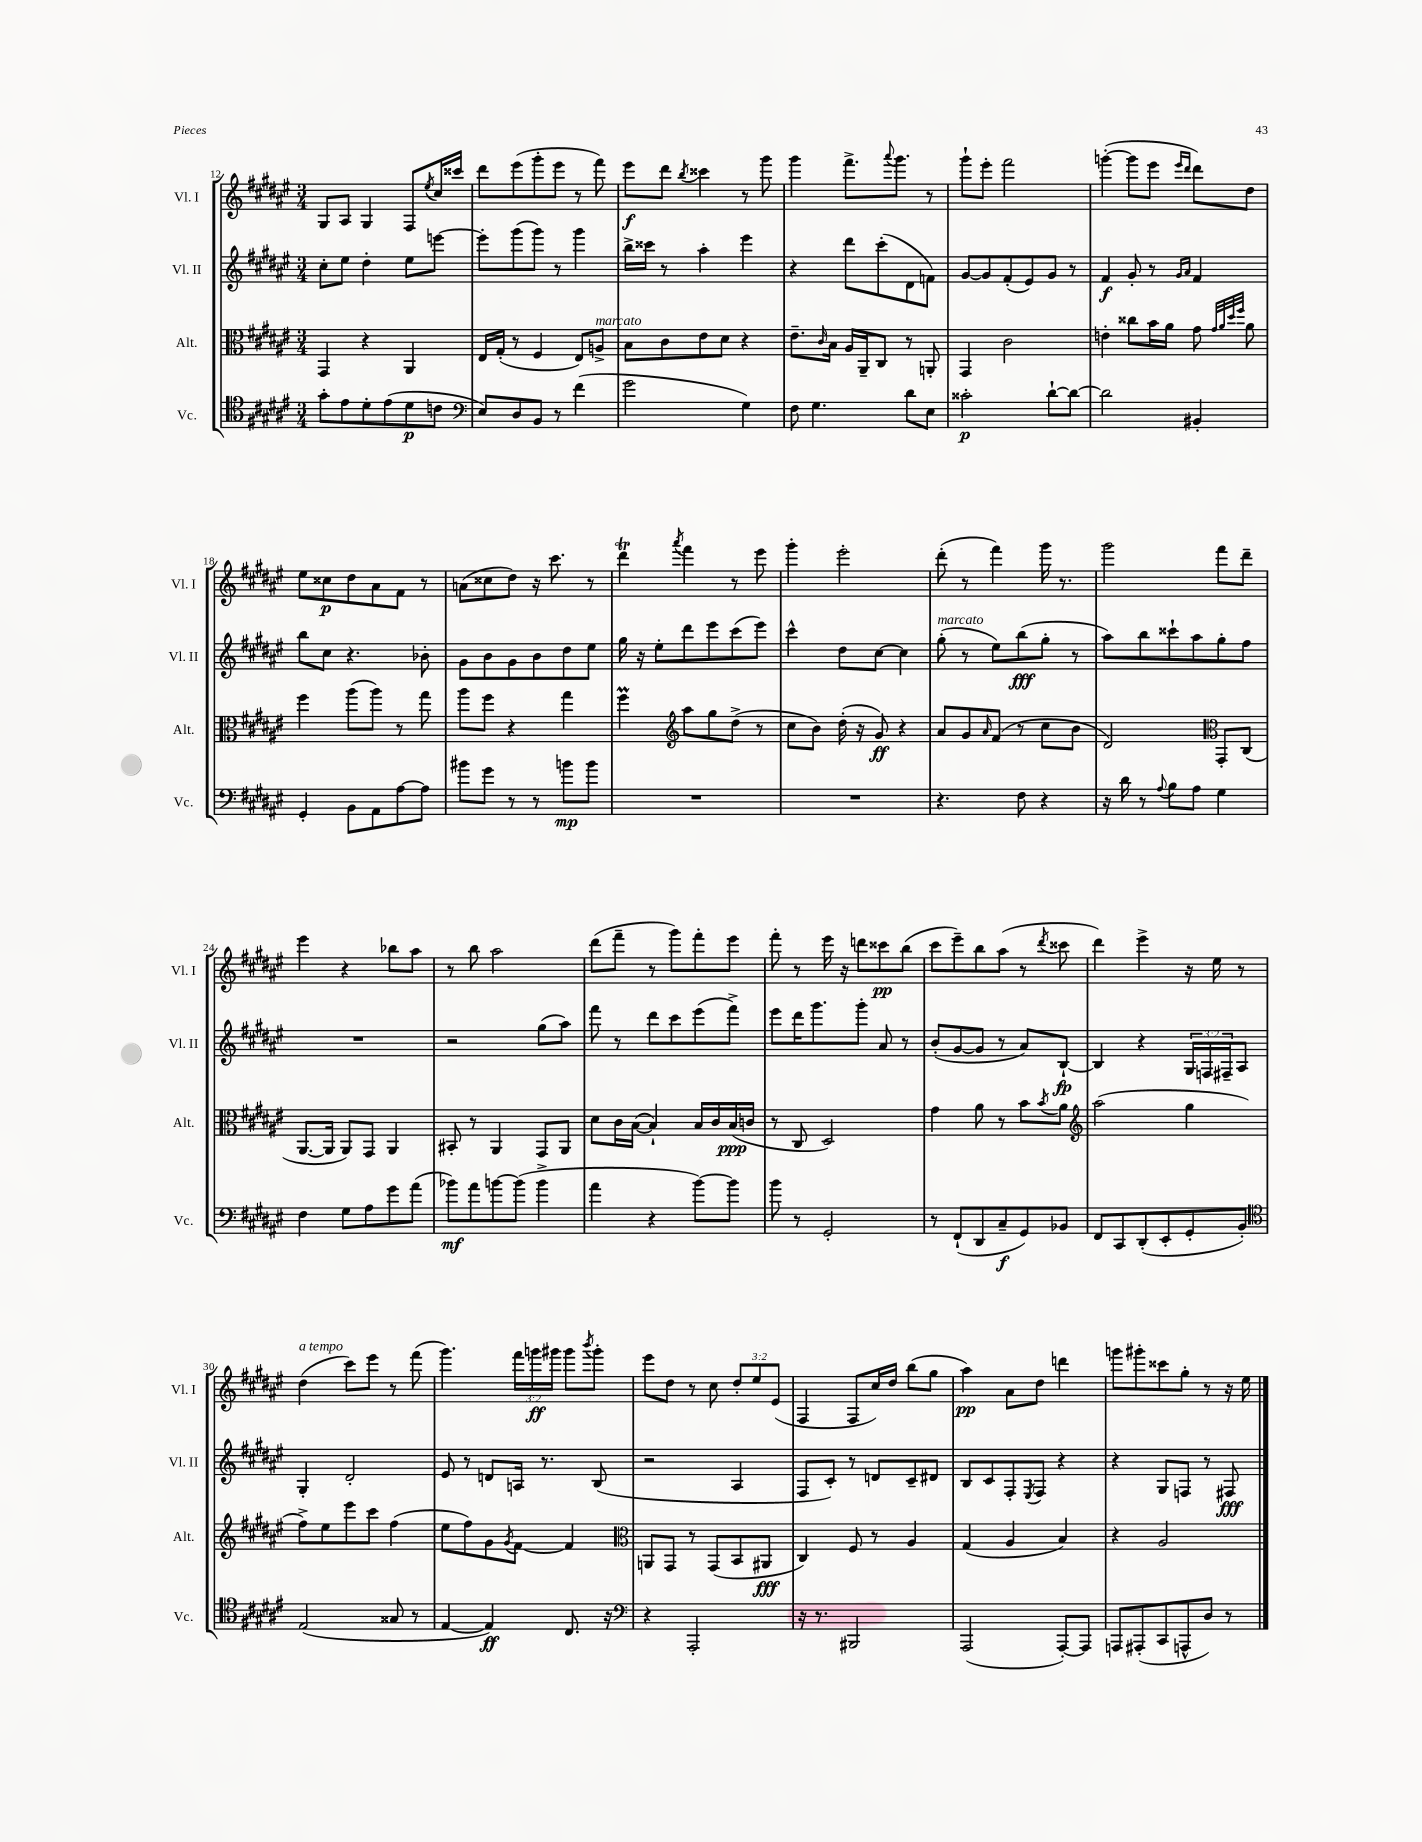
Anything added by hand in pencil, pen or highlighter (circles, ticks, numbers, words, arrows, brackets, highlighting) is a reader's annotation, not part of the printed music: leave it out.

**kern	**dynam	**kern	**dynam	**kern	**dynam	**kern	**dynam
*part4	*part4	*part3	*part3	*part2	*part2	*part1	*part1
*staff4	*staff4	*staff3	*staff3	*staff2	*staff2	*staff1	*staff1
*I"Vc.	*	*I"Alt.	*	*I"Vl. II	*	*I"Vl. I	*
*I'Vc.	*	*I'Alt.	*	*I'Vl. II	*	*I'Vl. I	*
*clefC4	*	*clefC3	*	*clefG2	*	*clefG2	*
*k[f#c#g#d#a#e#]	*	*k[f#c#g#d#a#e#]	*	*k[f#c#g#d#a#e#]	*	*k[f#c#g#d#a#e#]	*
*M3/4	*	*M3/4	*	*M3/4	*	*M3/4	*
=12	=12	=12	=12	=12	=12	=12	=12
8g#'\L	.	4GG#/	.	8cc#'\L	.	8G#/L	.
8e#\	.	.	.	8ee#\J	.	8A#/J	.
8d#'\	.	4r	.	4dd#'\	.	4G#/	.
(8e#\	.	.	.	.	.	.	.
8d#\	p	4AA#/	.	8ee#\L	.	8F#/L	.
.	.	.	.	.	.	8qee#/	.
8cn\J	.	.	.	[8eeen\J	.	16cc#/L	.
.	.	.	.	.	.	16ccc##X/JJ	.
=13	=13	=13	=13	=13	=13	=13	=13
*clefF4	*	*	*	*	*	*	*
8E#/L)	.	16E#/LL	.	8eee'\L]	.	8ddd#\L	.
.	.	(16G#'/JJ	.	.	.	.	.
8D#/	.	8r	.	(8ggg#\	.	(8eee#\	.
8BB/J	.	4F#/	.	8ggg#\J)	.	8ggg#'\	.
8r	.	.	.	8r	.	8eee#\J	.
(4f#\	.	8E#/L)	.	4ggg#\	.	8r	.
!	!	!LO:TX:a:i:t=marcato	!	!	!	!	!
.	.	8An^/J	.	.	.	8fff#\)	.
=14	=14	=14	=14	=14	=14	=14	=14
2g#\	.	8B\L	.	16bb^\LL	.	8eee#\L	f
.	.	.	.	16ccc##X\JJ	.	.	.
.	.	8c#\	.	8r	.	8ddd#\J	.
.	.	.	.	.	.	8qbb/	.
.	.	8e#\	.	4aa#'\	.	4ccc##X\	.
.	.	8d#\J	.	.	.	.	.
4G#\)	.	4r	.	4eee#\	.	8r	.
.	.	.	.	.	.	8ggg#\	.
=15	=15	=15	=15	=15	=15	=15	=15
8F#\	.	8.e#~\L	.	4r	.	4ggg#\	.
4.G#\	.	.	.	.	.	.	.
.	.	16qqc#/	.	.	.	.	.
.	.	16B\Jk	.	.	.	.	.
.	.	16A#/LL	.	8ddd#\L	.	8.fff#^\L	.
.	.	16AA#~/J	.	.	.	.	.
.	.	8C#/J	.	(8ccc#'\	.	.	.
.	.	.	.	.	.	8qqaaa#/	.
.	.	.	.	.	.	8.ggg#\J	.
8d#\L	.	8r	.	8d#\	.	.	.
8E#\J	.	8AAn'/	.	8fn\J)	.	8r	.
=16	=16	=16	=16	=16	=16	=16	=16
2c##X'\	p	4GG#/	.	[8g#/L	.	8ggg#`\L	.
.	.	.	.	8g#/]	.	8eee#'\J	.
.	.	2c#\	.	(8f#'/	.	2fff#\	.
.	.	.	.	8e#/)	.	.	.
[8d#`\L	.	.	.	8g#/J	.	.	.
8d#\J_	.	.	.	8r	.	.	.
=17	=17	=17	=17	=17	=17	=17	=17
2d#\]	.	4en'\	.	4f#/	f	([4gggn'\	.
.	.	8cc##X\L	.	8g#'/	.	8ggg\L]	.
.	.	16b\L	.	8r	.	8eee#\J	.
.	.	16a#\JJ	.	.	.	.	.
.	.	.	.	16qqg#/LL	.	16qqeee#/LL	.
.	.	.	.	16qqa#/JJ	.	16qqddd#/JJ	.
4BB#X'/	.	8g#\	.	4f#/	.	8ddd#\L)	.
.	.	32qqg#/LLL	.	.	.	.	.
.	.	32qqa#/	.	.	.	.	.
.	.	32qqdd#/	.	.	.	.	.
.	.	32qqff#/JJJ	.	.	.	.	.
.	.	8a#\	.	.	.	8dd#\J	.
!!LO:LB:g=z
=18	=18	=18	=18	=18	=18	=18	=18
4GG#'/	.	4ff#\	.	8bb\L	.	8ee#\L	.
.	.	.	.	8cc#\J	.	8cc##X\	p
8BB\L	.	(8aa#\L	.	4.r	.	8dd#\	.
8AA#\	.	8aa#\J)	.	.	.	8a#\	.
[8A#\	.	8r	.	.	.	8f#\J	.
8A#\J]	.	8gg#\	.	8b-X'\	.	8r	.
=19	=19	=19	=19	=19	=19	=19	=19
8b#X\L	.	8aa#\L	.	8g#\L	.	(8an\L	.
8g#\J	.	8ff#\J	.	8b\	.	8cc##X\	.
8r	.	4r	.	8g#\	.	8dd#\J)	.
8r	.	.	.	8b\	.	16r	.
.	.	.	.	.	.	8.ccc#\	.
8bn\L	mp	4gg#\	.	8dd#\	.	.	.
8b\J	.	.	.	8ee#\J	.	8r	.
=20	=20	=20	=20	=20	=20	=20	=20
2.r	.	4ff#M\	.	16gg#\	.	4ddd#T\	.
.	.	.	.	16r	.	.	.
.	.	.	.	8ee#'\L	.	.	.
*	*	*clefG2	*	*	*	*	*
.	.	.	.	.	.	8qaaa#/	.
.	.	8aa#\L	.	8ddd#\	.	4fff#\	.
.	.	8gg#\	.	8eee#\	.	.	.
.	.	(8dd#^\J	.	(8ccc#\	.	8r	.
.	.	8r	.	8eee#\J)	.	8eee#\	.
=21	=21	=21	=21	=21	=21	=21	=21
2.r	.	8cc#\L	.	4ccc#^^\	.	4ggg#'\	.
.	.	8b\J)	.	.	.	.	.
.	.	(16dd#'\	.	8dd#\L	.	2eee#'\	.
.	.	16r	.	.	.	.	.
.	.	8g#/)	ff	[8cc#\J	.	.	.
.	.	4r	.	4cc#\]	.	.	.
=22	=22	=22	=22	=22	=22	=22	=22
!	!	!	!	!LO:TX:a:i:t=marcato	!	!	!
4.r	.	8a#/L	.	(8gg#'\	.	(8ddd#'\	.
.	.	8g#/	.	8r	.	8r	.
.	.	16qqa#/	.	.	.	.	.
.	.	(8f#/J	.	8ee#\L)	.	4fff#\)	.
8F#\	.	8r	.	(8bb\	fff	.	.
4r	.	8cc#\L	.	8gg#'\J	.	16ggg#\	.
.	.	.	.	.	.	8.r	.
.	.	8b\J	.	8r	.	.	.
=23	=23	=23	=23	=23	=23	=23	=23
16r	.	2d#/)	.	8aa#\L)	.	2ggg#\	.
16d#\	.	.	.	.	.	.	.
8r	.	.	.	8bb\	.	.	.
8qqA#/	.	.	.	.	.	.	.
8B\L	.	.	.	8ccc##X`\	.	.	.
8A#\J	.	.	.	8aa#\	.	.	.
*	*	*clefC3	*	*	*	*	*
4G#\	.	8GG#'/L	.	8gg#'\	.	8fff#\L	.
.	.	(8C#/J	.	8ff#\J	.	8ddd#~\J	.
!!LO:LB:g=z
=24	=24	=24	=24	=24	=24	=24	=24
4F#\	.	[8.AA#/L	.	2.r	.	4eee#\	.
.	.	16AA#/Jk]	.	.	.	.	.
8G#\L	.	8AA#/L)	.	.	.	4r	.
8A#\	.	8GG#/J	.	.	.	.	.
8g#\	.	4AA#/	.	.	.	8bb-X\L	.
(8a#\J	.	.	.	.	.	8aa#\J	.
=25	=25	=25	=25	=25	=25	=25	=25
8b-X\L)	mf	8BB#X'/	.	2r	.	8r	.
8a#\	.	8r	.	.	.	8bb\	.
[8bn\	.	4AA#/	.	.	.	2aa#\	.
(8b\J]	.	.	.	.	.	.	.
4b^\	.	8GG#/L	.	(8gg#\L	.	.	.
.	.	8AA#/J	.	8aa#\J)	.	.	.
=26	=26	=26	=26	=26	=26	=26	=26
4a#\	.	8d#\L	.	8fff#\	.	(8ddd#\L	.
.	.	16c#\L	.	8r	.	8fff#~\J	.
.	.	([16B\JJ	.	.	.	.	.
4r	.	4B`/])	.	8ddd#\L	.	8r	.
.	.	.	.	8ccc#\	.	8ggg#\L)	.
[8b\L)	.	16B/LL	.	(8eee#\	.	8fff#'\	.
.	.	16c#/	.	.	.	.	.
8b\J]	.	(16B/	ppp	8fff#^\J)	.	8eee#\J	.
.	.	16cn/JJ	.	.	.	.	.
=27	=27	=27	=27	=27	=27	=27	=27
8b\	.	8r	.	8eee#\L	.	8fff#'\	.
8r	.	8C#/	.	16ddd#\K	.	8r	.
.	.	.	.	8.ggg#\	.	.	.
2GG#'/	.	2D#/)	.	.	.	16eee#\	.
.	.	.	.	.	.	16r	.
.	.	.	.	8ggg#'\J	.	8dddn\L	.
.	.	.	.	8a#/	.	8ccc##X\	pp
.	.	.	.	8r	.	(8bb\J	.
=28	=28	=28	=28	=28	=28	=28	=28
8r	.	4g#\	.	(8b'/L	.	8ccc#\L	.
(8FF#`/L	.	.	.	[8g#/	.	8eee#~\)	.
8DD#/	.	8a#\	.	8g#/J]	.	8bb\	.
8C#~/	f	8r	.	8r	.	(8aa#\J	.
8GG#/)	.	8b\L	.	8a#/L)	.	8r	.
.	.	8qb/	.	.	.	8qddd#/	.
8BB-X/J	.	8a#\J	.	[8B`/J	fp	8ccc##X\	.
=29	=29	=29	=29	=29	=29	=29	=29
*	*	*clefG2	*	*	*	*	*
8FF#/L	.	(2aa#\	.	4B/]	.	4ddd#\)	.
8CC#/	.	.	.	.	.	.	.
(8DD#'/	.	.	.	4r	.	4eee#^\	.
8EE#'/	.	.	.	.	.	.	.
8GG#'/	.	4gg#\	.	24G#/LL	.	16r	.
.	.	.	.	24Fn/	.	.	.
.	.	.	.	.	.	16ee#\	.
.	.	.	.	24F#X~/J	.	.	.
8BB'/J)	.	.	.	8A#/J	.	8r	.
!!LO:LB:g=z
=30	=30	=30	=30	=30	=30	=30	=30
*clefC4	*	*	*	*	*	*	*
!	!	!	!	!	!	!LO:TX:a:i:t=a tempo	!
(2E#/	.	8ff#^\L)	.	4G#'/	.	(4dd#\	.
.	.	8ee#\	.	.	.	.	.
.	.	8eee#\	.	2d#'/	.	8ccc#\L)	.
.	.	8ccc#\J	.	.	.	8eee#\J	.
8G##X/	.	(4ff#\	.	.	.	8r	.
8r	.	.	.	.	.	(8fff#\	.
=31	=31	=31	=31	=31	=31	=31	=31
[4E#/	.	8ee#\L	.	8e#/	.	4.ggg#\)	.
.	.	8ff#\)	.	8r	.	.	.
4E#/])	ff	8g#\	.	8dn/L	.	.	.
.	.	8qg#/	.	.	.	.	.
.	.	[8f#\J	.	16An/Jk	.	24fff#\LL	.
.	.	.	.	.	.	24gggn\	ff
.	.	.	.	8.r	.	.	.
.	.	.	.	.	.	24ggg#X\JJ	.
8.C#/	.	4f#/]	.	.	.	8ggg#\L	.
.	.	.	.	.	.	8qbbb/	.
.	.	.	.	(8B/	.	8ggg#'\J	.
16r	.	.	.	.	.	.	.
=32	=32	=32	=32	=32	=32	=32	=32
*clefF4	*	*clefC3	*	*	*	*	*
4r	.	8AAn/L	.	2r	.	8eee#\L	.
.	.	8GG#/J	.	.	.	8dd#\J	.
2AAA#'/	.	8r	.	.	.	8r	.
.	.	(8GG#/L	.	.	.	8cc#\	.
.	.	8BB/	.	4A#/	.	12dd#'/L	.
.	.	.	.	.	.	12ee#/	.
.	.	8AA#X/J	fff	.	.	.	.
.	.	.	.	.	.	(12e#/J	.
=33	=33	=33	=33	=33	=33	=33	=33
16r	.	4C#/)	.	8F#/L	.	4F#/	.
8.r	.	.	.	.	.	.	.
.	.	.	.	8c#'/J)	.	.	.
2BBB#X/	.	8F#/	.	8r	.	8F#/L	.
.	.	8r	.	8dn/L	.	16cc#/L)	.
.	.	.	.	.	.	16dd#/JJ	.
.	.	4A#/	.	8c#~/	.	(8bb\L	.
.	.	.	.	8d#X/J	.	8gg#\J	.
=34	=34	=34	=34	=34	=34	=34	=34
(2AAA#/	.	(4G#/	.	8B/L	.	4aa#\)	pp
.	.	.	.	8c#/	.	.	.
.	.	4A#/	.	8F#'/	.	8a#\L	.
.	.	.	.	8qE#/	.	.	.
.	.	.	.	8F#/J	.	8dd#\J	.
[8AAA#'/L)	.	4B/)	.	4r	.	4dddn\	.
8AAA#/J]	.	.	.	.	.	.	.
=35	=35	=35	=35	=35	=35	=35	=35
8AAAn/L	.	4r	.	4r	.	8gggn\L	.
(8AAA#X'/	.	.	.	.	.	8ggg#X'\	.
8CC#/	.	2A#/	.	8G#/L	.	8ccc##X\	.
8AAAn^^/	.	.	.	8Fn/J	.	8gg#'\J	.
8D#/J)	.	.	.	8r	.	8r	.
8r	.	.	.	8F#X/	fff	16r	.
.	.	.	.	.	.	16ee#\	.
==	==	==	==	==	==	==	==
*-	*-	*-	*-	*-	*-	*-	*-
